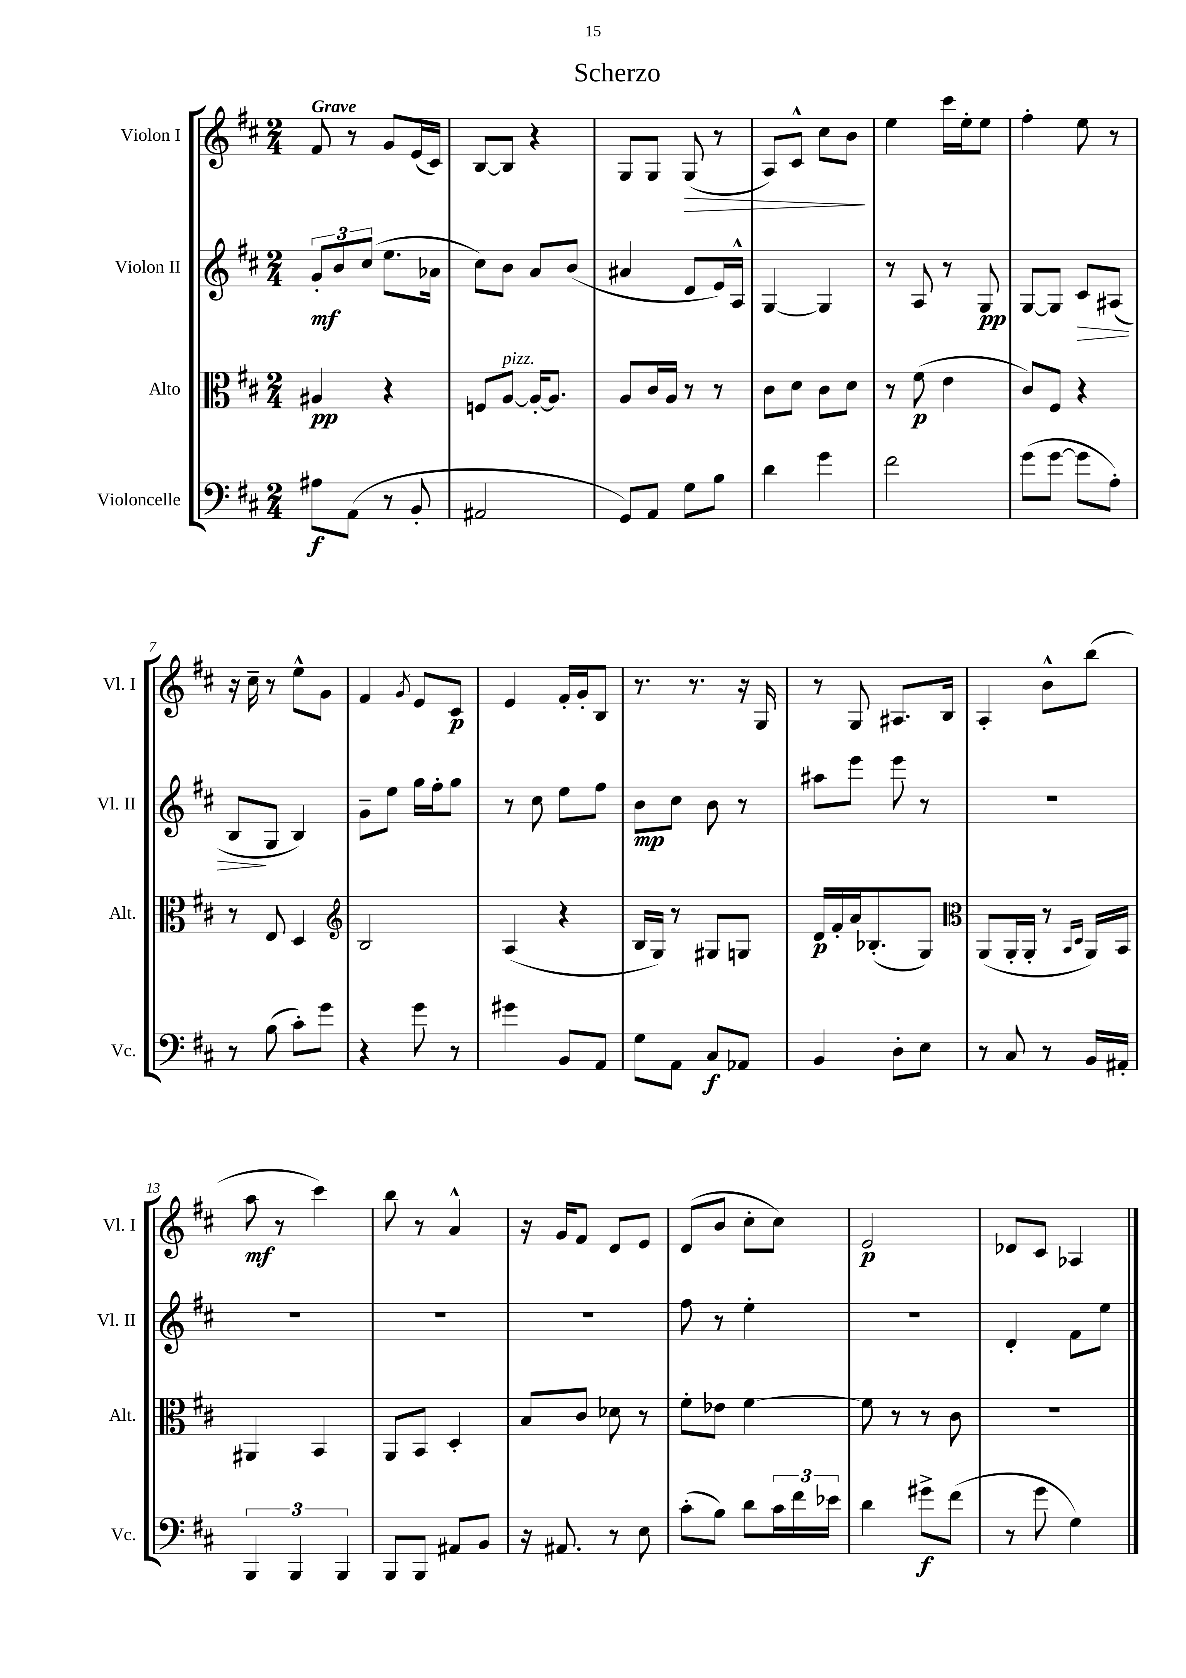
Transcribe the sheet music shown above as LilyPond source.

\header { title = "Scherzo" }
<<
\new StaffGroup <<
\new Staff = "s0" \with { instrumentName = "Violon I" shortInstrumentName = "Vl. I" } {
    \clef treble \key d \major \numericTimeSignature \time 2/4 \tempo "Grave"
    fis'8 r8 g'8 e'16( cis'16) |
    b8~ b8 r4 |
    g8 g8 g8\>( r8 |
    a8) cis'8-^ cis''8 b'8\! |
    e''4 cis'''16 e''16-. e''8 |
    fis''4-. e''8 r8 |
    r16 cis''16-- r8 e''8-^ g'8 |
    fis'4 \acciaccatura { g'8 } e'8 cis'8\p |
    e'4 fis'16-. g'16-. b8 |
    r8. r8. r16 g16 |
    r8 g8 ais8. b16 |
    a4-. b'8-^ b''8( |
    a''8\mf r8 cis'''4) |
    b''8 r8 a'4-^ |
    r16 g'16 fis'8 d'8 e'8 |
    d'8( b'8 cis''8-. cis''8) |
    e'2\p |
    des'8 cis'8 aes4 \bar "|." |
}
\new Staff = "s1" \with { instrumentName = "Violon II" shortInstrumentName = "Vl. II" } {
    \clef treble \key d \major \numericTimeSignature \time 2/4
    \tuplet 3/2 { g'8-.\mf b'8 cis''8( } e''8. aes'16 |
    cis''8) b'8 a'8 b'8( |
    ais'4 d'8 e'16) a16-^ |
    g4~ g4 |
    r8 a8 r8 g8\pp |
    g8~ g8 cis'8\> ais8( |
    b8\! g8 b4) |
    g'8-- e''8 g''16 fis''16-. g''8 |
    r8 cis''8 e''8 fis''8 |
    b'8\mp cis''8 b'8 r8 |
    ais''8 e'''8 e'''8 r8 |
    R2 |
    R2 |
    R2 |
    R2 |
    fis''8 r8 e''4-. |
    r2 |
    d'4-. fis'8 e''8 \bar "|." |
}
\new Staff = "s2" \with { instrumentName = "Alto" shortInstrumentName = "Alt." } {
    \clef alto \key d \major \numericTimeSignature \time 2/4
    ais4\pp r4 |
    f8 a8~^\markup { \italic "pizz." } a16~-. a8. |
    a8 cis'16 a16 r8 r8 |
    cis'8 d'8 cis'8 d'8 |
    r8 fis'8\p( e'4 |
    cis'8) fis8 r4 |
    r8 e8 d4 |
    \clef treble b2 |
    a4( r4 |
    b16 g16) r8 gis8 g8 |
    d'16\p fis'16-. a'16 bes8.-.( g8) |
    \clef alto a,8( a,16-. a,16-. r8 \grace { b,16 d16 } a,16) b,16 |
    ais,4 b,4 |
    a,8 b,8 d4-. |
    b8 cis'8 des'8 r8 |
    fis'8-. ees'8 fis'4~ |
    fis'8 r8 r8 cis'8 |
    R2 \bar "|." |
}
\new Staff = "s3" \with { instrumentName = "Violoncelle" shortInstrumentName = "Vc." } {
    \clef bass \key d \major \numericTimeSignature \time 2/4
    ais8\f a,8( r8 b,8-. |
    ais,2 |
    g,8) a,8 g8 b8 |
    d'4 g'4 |
    fis'2 |
    g'8( g'8~ g'8 a8-.) |
    r8 b8( cis'8-.) g'8 |
    r4 g'8 r8 |
    gis'4 b,8 a,8 |
    g8 a,8 cis8\f aes,8 |
    b,4 d8-. e8 |
    r8 cis8 r8 b,16 ais,16-. |
    \tuplet 3/2 { b,,4 b,,4 b,,4 } |
    b,,8 b,,8 ais,8 b,8 |
    r16 ais,8. r8 e8 |
    cis'8-.( b8) d'8 \tuplet 3/2 { cis'16 fis'16 ees'16 } |
    d'4 gis'8->\f fis'8( |
    r8 g'8 g4) \bar "|." |
}
>>
>>
